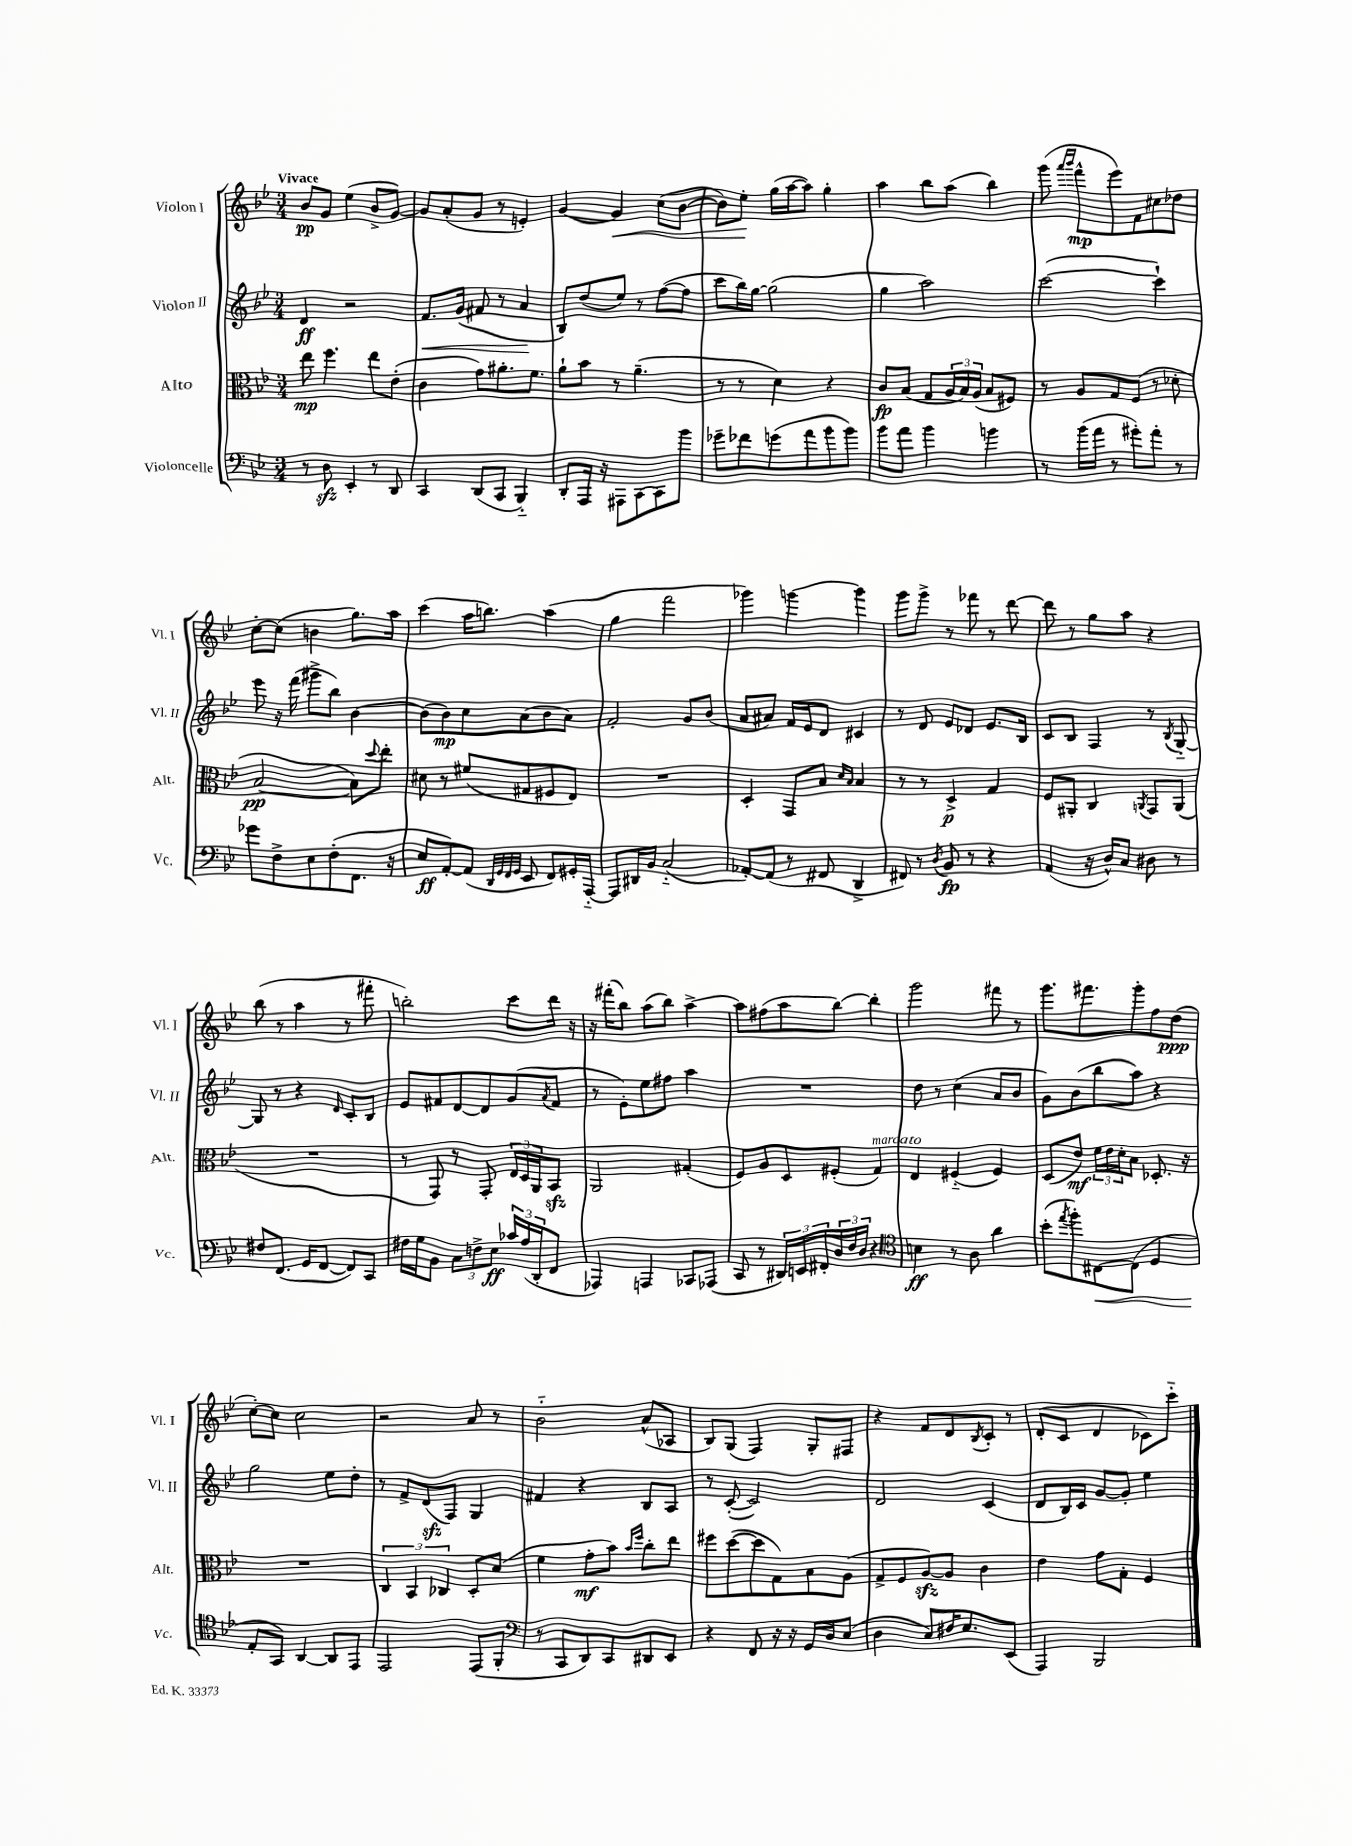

**kern	**kern	**kern	**kern
*staff4	*staff3	*staff2	*staff1
*clefF4	*clefC3	*clefG2	*clefG2
*k[b-e-]	*k[b-e-]	*k[b-e-]	*k[b-e-]
*M3/4	*M3/4	*M3/4	*M3/4
8r	8ee-\	4d/	8b-/L
8D\	4.ff\	.	8g/J
4EE-'/	.	2r	(4ee-\
8r	8ee-\L	.	8b-^/L
8DD/	(8e-'\J	.	[8g/J)
=	=	=	=
4CC/	4c\	8.f/L	8g/]L
.	.	.	(8a'/
.	.	(16g/Jk	.
(8DD/L	8g\L)	8f#/	8g/J
8CC/J	8.a#'\	8r	8r
4BBB-'~/)	.	4a/	4e'/)
.	8.f\J	.	.
=	=	=	=
8DD'/L	8a`\L	8B-/L)	[4g/
16AAA/Jk	8b-\J	(8dd/	.
16r	.	.	.
8AAA#\L	8r	8ee-/J)	4g/]
[8CC\	(4.a~\	8r	.
8CC\]	.	([8ff\L	(8cc\L
8b-\J	.	8ff\]J	[8b-\J
=	=	=	=
8g-~\L	8r	8ccc\L	8b-\]L)
8f-\	8r	16bb-\L)	8ee-'\J
.	.	[16gg\JJ	.
(8g\	4d\)	(2gg\]	(16gg\LL
.	.	.	[16aa\J
8a\	.	.	8aa\]J)
8b-\	4r	.	4gg'\
8b-\J)	.	.	.
=	=	=	=
8b-\L	8c/L	4gg\	4aa\
8a\J	(8B-/J	.	.
4b-\	8G/L	2aa\)	8bb-\L
.	24A/L	.	(8aa\J
.	24B-/)	.	.
.	(24A/JJ	.	.
4b\	8B-/L	.	4bb-\)
.	8F#/J)	.	.
=	=	=	=
8r	8r	([2ccc\	(8ggg\
.	.	.	16qqaaa/LL
.	.	.	16qqbbb-/JJ
(16b-\LL	8A/L	.	8fff^^\L
16a\JJ	.	.	.
8r	8G/	.	8eee-\)
8g#'\L)	(8F/J	.	8f\
8a'\J	8r	4ccc`\])	8cc#\
8r	8d-'\	.	8dd-\J
=	=	=	=
8g-\L	[2B-/	8eee-\	[8cc'\L
8F^\	.	16r	(8cc\]J
.	.	(16fff\	.
8E-\	.	8ggg#^\L	4b\
(8F'\	.	8bb-\J)	.
8.FF\J	8B-\]L)	[4b-\	8.gg\L)
.	8qqdd/	.	.
.	8ee-'\J	.	.
16r	.	.	16aa\Jk
=	=	=	=
8E-/L	8d#\	(8b-\]L	(4ccc\
[8AA'/)	8r	8b-\)	.
(8AA/]J	(8f#/L	8cc\	16aa\LK
.	.	.	8.bb\J)
32qqDD/LLL	.	.	.
32qqGG/	.	.	.
32qqFF/	.	.	.
32qqGG/JJJ	.	.	.
8EE-/	8G#/	(8a\	.
8FF/L)	8F#/	8b-\	(4aa\
16GG#'/L	8E-/J)	8a\J)	.
[16AAA'~/JJ	.	.	.
=	=	=	=
8AAA/]L	2.r	2f'/	4gg\
16DD#/L	.	.	.
16BB-/JJ	.	.	.
(2C'~/	.	.	2fff\
.	.	8g/L	.
.	.	(8b-/J	.
=	=	=	=
[8AA-'/L)	4D'/	8a/L	4ggg-\)
(8AA-/]J	.	8a#/J)	.
8r	8GG/L	16f/LL	[4ggg\
.	.	16e-/J	.
8FF#/	8B-/J	8d/J	.
.	16qqd/LL	.	.
.	16qqB-/JJ	.	.
4DD^/	4B-/	4c#/	4ggg\]
=	=	=	=
8FF#/)	8r	8r	8ggg\L
8r	8r	8d/	8ggg^\J
8qD/	.	.	.
8BB-/	4D^/	8e-/L	8r
8r	.	8d-/J	8fff-\
4r	4G/	8.e-/L	8r
.	.	.	[8ddd\
.	.	16B-/Jk	.
=	=	=	=
(4AA/	8F/L	8c/L	8ddd\]
.	8AA#'/J	8B-/J	8r
16r	4C/	4F/	8gg\L
16D^^/LK)	.	.	.
8C/J	.	.	8aa\J
.	8qAA/	.	.
8D#\	8GG/L	8r	4r
.	.	8qB-/	.
8r	(8AA/J	[8G'~/	.
=	=	=	=
8F#/L	2.r	8G/]	(8bb-\
(8.FF/J	.	8r	8r
.	.	4r	4aa\
16GG/LK	.	.	.
[8FF/J	.	.	.
.	.	16qqd/	.
8FF/]L)	.	8c'/L	8r
8CC/J	.	8B-/J	8fff#'\
=	=	=	=
16F#\LL	8r	8e-/L	2bb'\)
16G\J	.	.	.
8BB-\J	8GG/)	8f#/	.
12C\L	8r	[8d/	.
12F^\	.	.	.
.	8GG'/	8d/]	.
12E-\J	.	.	.
24c-/LL	24E-/LL	(8g/	8ccc\L
(24A/	24D/	.	.
24DD'/J	24AA/J	.	.
.	.	8qa/	.
8FF/J	8BB-/J	8f#/J	16ddd\Jk
.	.	.	16r
=	=	=	=
4AAA-/)	2AA/	8r	16r
.	.	.	(16fff#'\LK
.	.	8e-'\L)	8bb-\J)
4AAA/	.	8ee-\	(8aa\L
.	.	8ff#\J	8bb-\J)
8CC-/L	(4G#'/	4aa\	[4aa^\
(8AAA-/J	.	.	.
=	=	=	=
8CC/	8F/L)	2.r	8aa\]L
8r	8A/	.	(8ff#\
24DD#/LL)	8D/	.	8aa\
24EE/	.	.	.
24FF#'/	.	.	.
24D/	(8F#'/J	.	[8bb-\J)
24F/	.	.	.
24D/JJ	.	.	.
4r	4G/)	.	4bb-'\]
=	=	=	=
*clefC4	*	*	*
4B\	4E-/	8dd\	2ggg\
.	.	8r	.
8r	(4F#'~/	(4cc\	.
8A\	.	.	.
4a\	4F#/)	8a/L	8fff#\
.	.	8b-/J	8r
=	=	=	=
(8b-'\L	(8D/L	8g\L)	8.ggg\L
8qee-/	.	.	.
8ff'\)	8e-/J)	(8b-\	.
.	.	.	8.fff#\
[8C#\	24f\LL	8bb-\	.
.	24e-\	.	.
.	24d'\J	.	.
(8C#\]J	8B-\J	8aa\J)	8ggg'\
4D/	8.D-'/	4r	8ff\
.	.	.	(8dd\J
.	16r	.	.
=	=	=	=
8E-'/L	2.r	2gg\	[8cc'\L)
8GG/J)	.	.	8cc\]J
[4AA/	.	.	2cc\
8AA/]L	.	8ee-\L	.
8EE-/J	.	8dd'\J	.
=	=	=	=
2EE-/	6C/	8r	2r
.	.	8f^/L	.
.	6BB-/	.	.
.	.	(8d/	.
.	6C-/	.	.
.	.	8F/J)	.
(8EE-/L	8D'/L	4G/	8a/
8FF'/J	(8d/J	.	8r
=	=	=	=
*clefF4	*	*	*
8r	4f\	4f#/	2b-'~\
8CC/L	.	.	.
8DD/)	8g'\L	4r	.
8CC/	8b-\J)	.	.
.	16qqb-/LL	.	.
.	16qqff/JJ	.	.
8DD#/	8cc'\L	8B-/L	(8a^^/L
8EE-/J	8ee-\J	8A/J	8A-/J
=	=	=	=
4r	8ff#\L	8r	8B-/L)
.	([8dd\	([8c'/	(8G/J
8FF/	8dd\]	2c/])	4F/)
16r	8G\)	.	.
16r	.	.	.
16GG/LL	8B-\	.	8G'/L
16D/J	.	.	.
(8E-/J	(8A\J	.	8F#/J
=	=	=	=
4D\	8G^/L	2d/	4r
.	8F/	.	.
8E-/L)	[8A/)	.	8f/L
16F#/K	8A/]J	.	8d/
8.E-/	.	.	.
.	.	.	8qB-/
.	4c\	(4c/	8c'/J
(8EE-/J	.	.	8r
=	=	=	=
4AAA/)	4e-\	8d/L	(8d'/L
.	.	16B-/L)	8c/J
.	.	16c/JJ	.
2BBB-/	8g\L	[8g/L	4d/
.	8G'\J	8g'/]J	.
.	4F/	4ee-\	8c-\L)
.	.	.	8ccc'~\J
==	==	==	==
*-	*-	*-	*-
